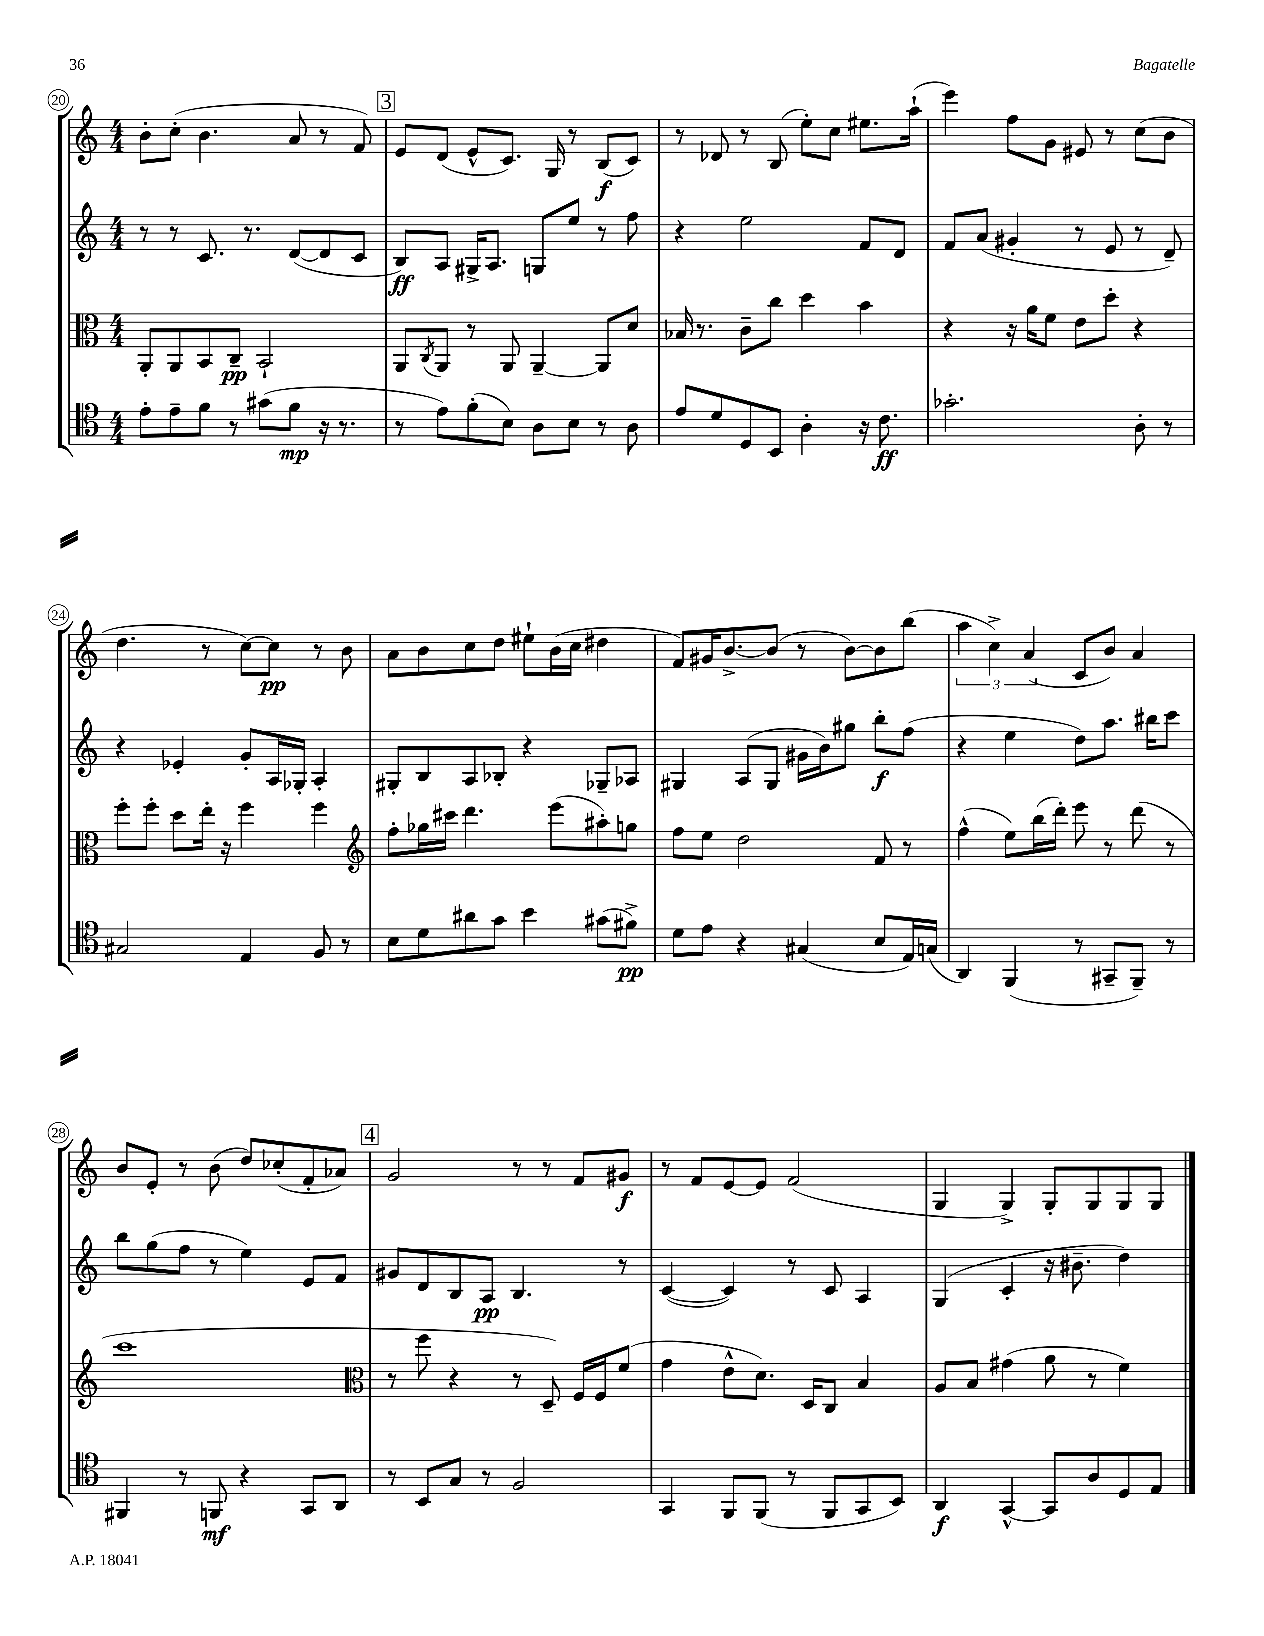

**kern	**dynam	**kern	**dynam	**kern	**dynam	**kern	**dynam
*part4	*part4	*part3	*part3	*part2	*part2	*part1	*part1
*staff4	*staff4	*staff3	*staff3	*staff2	*staff2	*staff1	*staff1
*clefC4	*	*clefC3	*	*clefG2	*	*clefG2	*
*k[]	*	*k[]	*	*k[]	*	*k[]	*
*M4/4	*	*M4/4	*	*M4/4	*	*M4/4	*
=20	=20	=20	=20	=20	=20	=20	=20
8e'\L	.	8AA'/L	.	8r	.	8b'\L	.
8e~\	.	8AA/	.	8r	.	(8cc'\J	.
8f\J	.	8BB/	.	8.c/	.	4.b\	.
8r	.	8C~/J	pp	.	.	.	.
.	.	.	.	8.r	.	.	.
(8g#X\L	.	2BB`/	.	.	.	.	.
8f\J	mp	.	.	([8d/L	.	8a/	.
16r	.	.	.	8d/]	.	8r	.
8.r	.	.	.	.	.	.	.
.	.	.	.	8c/J	.	8f/)	.
!!LO:REH:place=s1:t=3
=21	=21	=21	=21	=21	=21	=21	=21
8r	.	8AA/L	.	8B/L)	ff	8e/L	.
.	.	8qC/	.	.	.	.	.
8e\L)	.	8AA/J	.	8A/J	.	(8d/J	.
(8f'\	.	8r	.	16G#X^/KL	.	8e^^/L	.
.	.	.	.	8.A/J	.	.	.
8B\J)	.	8AA/	.	.	.	8.c/J)	.
8A\L	.	[4AA~/	.	8Gn/L	.	.	.
.	.	.	.	.	.	16G/	.
8B\J	.	.	.	8ee/J	.	8r	.
8r	.	8AA/L]	.	8r	.	(8B/L	f
8A\	.	8d/J	.	8ff\	.	8c/J)	.
=22	=22	=22	=22	=22	=22	=22	=22
8e/L	.	16B-X/	.	4r	.	8r	.
.	.	8.r	.	.	.	.	.
8d/	.	.	.	.	.	8d-X/	.
8D/	.	8c~\L	.	2ee\	.	8r	.
8BB/J	.	8cc\J	.	.	.	(8B/	.
4A'\	.	4dd\	.	.	.	8ee'\L)	.
.	.	.	.	.	.	8cc\J	.
16r	.	4b\	.	8f/L	.	8.ee#X\L	.
8.c\	ff	.	.	.	.	.	.
.	.	.	.	8d/J	.	.	.
.	.	.	.	.	.	(16aa`\Jk	.
=23	=23	=23	=23	=23	=23	=23	=23
2.g-X'\	.	4r	.	8f/L	.	4eee\)	.
.	.	.	.	(8a/J	.	.	.
.	.	16r	.	4g#X'/	.	8ff\L	.
.	.	16a\KL	.	.	.	.	.
.	.	8f\J	.	.	.	8g\J	.
.	.	8e\L	.	8r	.	8e#X/	.
.	.	8dd'\J	.	8e/	.	8r	.
8A'\	.	4r	.	8r	.	(8cc\L	.
8r	.	.	.	8d~/)	.	8b\J	.
!!LO:LB:g=z
=24	=24	=24	=24	=24	=24	=24	=24
2G#X/	.	8ff'\L	.	4r	.	4.dd\	.
.	.	8ff'\J	.	.	.	.	.
.	.	8dd\L	.	4e-X'/	.	.	.
.	.	16ee'\Jk	.	.	.	8r	.
.	.	16r	.	.	.	.	.
4E/	.	4ff\	.	8g'/L	.	[8cc\L)	.
.	.	.	.	16A/L	.	8cc\J]	pp
.	.	.	.	16G-X'/JJ	.	.	.
8F/	.	4ff\	.	4A'/	.	8r	.
8r	.	.	.	.	.	8b\	.
=25	=25	=25	=25	=25	=25	=25	=25
*	*	*clefG2	*	*	*	*	*
8B\L	.	8ff'\L	.	8G#X'/L	.	8a\L	.
8d\	.	16gg-X\L	.	8B/	.	8b\	.
.	.	16ccc#X\JJ	.	.	.	.	.
8a#X\	.	4.ddd\	.	8A/	.	8cc\	.
8g\J	.	.	.	8B-X'/J	.	8dd\J	.
4b\	.	.	.	4r	.	8ee#X`\L	.
.	.	(8eee\L	.	.	.	(16b\L	.
.	.	.	.	.	.	16cc\JJ	.
(8g#X\L	.	8aa#X'\)	.	8G-X~/L	.	4dd#X\	.
8f#X^\J)	pp	8ggn\J	.	8A-X/J	.	.	.
=26	=26	=26	=26	=26	=26	=26	=26
8d\L	.	8ff\L	.	4G#X/	.	8f/L)	.
8e\J	.	8ee\J	.	.	.	16g#X/K	.
.	.	.	.	.	.	[8.b^/	.
4r	.	2dd\	.	(8A/L	.	.	.
.	.	.	.	8G#/J	.	(8b/J]	.
(4G#X/	.	.	.	16g#X\LL	.	8r	.
.	.	.	.	16b\J)	.	.	.
.	.	.	.	8gg#X\J	.	[8b\L)	.
8B/L	.	8f/	.	8bb'\L	f	8b\]	.
16E/L)	.	8r	.	(8ff\J	.	(8bb\J	.
(16Gn/JJ	.	.	.	.	.	.	.
=27	=27	=27	=27	=27	=27	=27	=27
4AA/)	.	(4ff^^\	.	4r	.	6aa\	.
.	.	.	.	.	.	6cc^\)	.
(4FF/	.	8ee\L)	.	4ee\	.	.	.
.	.	.	.	.	.	(6a/	.
.	.	(16bb\L	.	.	.	.	.
.	.	16ddd'\JJ)	.	.	.	.	.
8r	.	8eee\	.	8dd\L)	.	8c/L	.
8GG#X~/L	.	8r	.	8.aa\J	.	8b/J)	.
8FF~/J)	.	(8ddd\	.	.	.	4a/	.
.	.	.	.	16bb#X\KL	.	.	.
8r	.	8r	.	8ccc\J	.	.	.
!!LO:LB:g=z
=28	=28	=28	=28	=28	=28	=28	=28
4FF#X/	.	1ccc	.	8bb\L	.	8b/L	.
.	.	.	.	(8gg\	.	8e'/J	.
8r	.	.	.	8ff\J	.	8r	.
8FFn/	mf	.	.	8r	.	(8b\	.
4r	.	.	.	4ee\)	.	8dd/L)	.
.	.	.	.	.	.	(8cc-X'/	.
8GG/L	.	.	.	8e/L	.	8f'/	.
8AA/J	.	.	.	8f/J	.	8a-X/J)	.
!!LO:REH:place=s1:t=4
=29	=29	=29	=29	=29	=29	=29	=29
*	*	*clefC3	*	*	*	*	*
8r	.	8r	.	8g#X/L	.	2g/	.
8BB/L	.	8ff\	.	8d/	.	.	.
8G/J	.	4r	.	8B/	.	.	.
8r	.	.	.	8A/J	pp	.	.
2F/	.	8r	.	4.B/	.	8r	.
.	.	8D~/)	.	.	.	8r	.
.	.	16F/LL	.	.	.	8f/L	.
.	.	16F/J	.	.	.	.	.
.	.	(8f/J	.	8r	.	8g#X/J	f
=30	=30	=30	=30	=30	=30	=30	=30
4GG/	.	4g\	.	([4c/	.	8r	.
.	.	.	.	.	.	8f/L	.
8FF/L	.	8e^^\L	.	4c/])	.	[8e/	.
(8FF/J	.	8.d\J)	.	.	.	8e/J]	.
8r	.	.	.	8r	.	(2f/	.
.	.	16D/KL	.	.	.	.	.
8FF/L	.	8C/J	.	8c/	.	.	.
8GG/	.	4B/	.	4A/	.	.	.
8BB/J)	.	.	.	.	.	.	.
=31	=31	=31	=31	=31	=31	=31	=31
4AA/	f	8A/L	.	(4G/	.	4G/	.
.	.	8B/J	.	.	.	.	.
[4GG^^/	.	(4g#X\	.	4c'/	.	4G^/)	.
8GG/L]	.	8a\	.	16r	.	8G'/L	.
.	.	.	.	8.b#X~\	.	.	.
8A/	.	8r	.	.	.	8G/	.
8D/	.	4f\)	.	4dd\)	.	8G/	.
8E/J	.	.	.	.	.	8G/J	.
==	==	==	==	==	==	==	==
*-	*-	*-	*-	*-	*-	*-	*-
